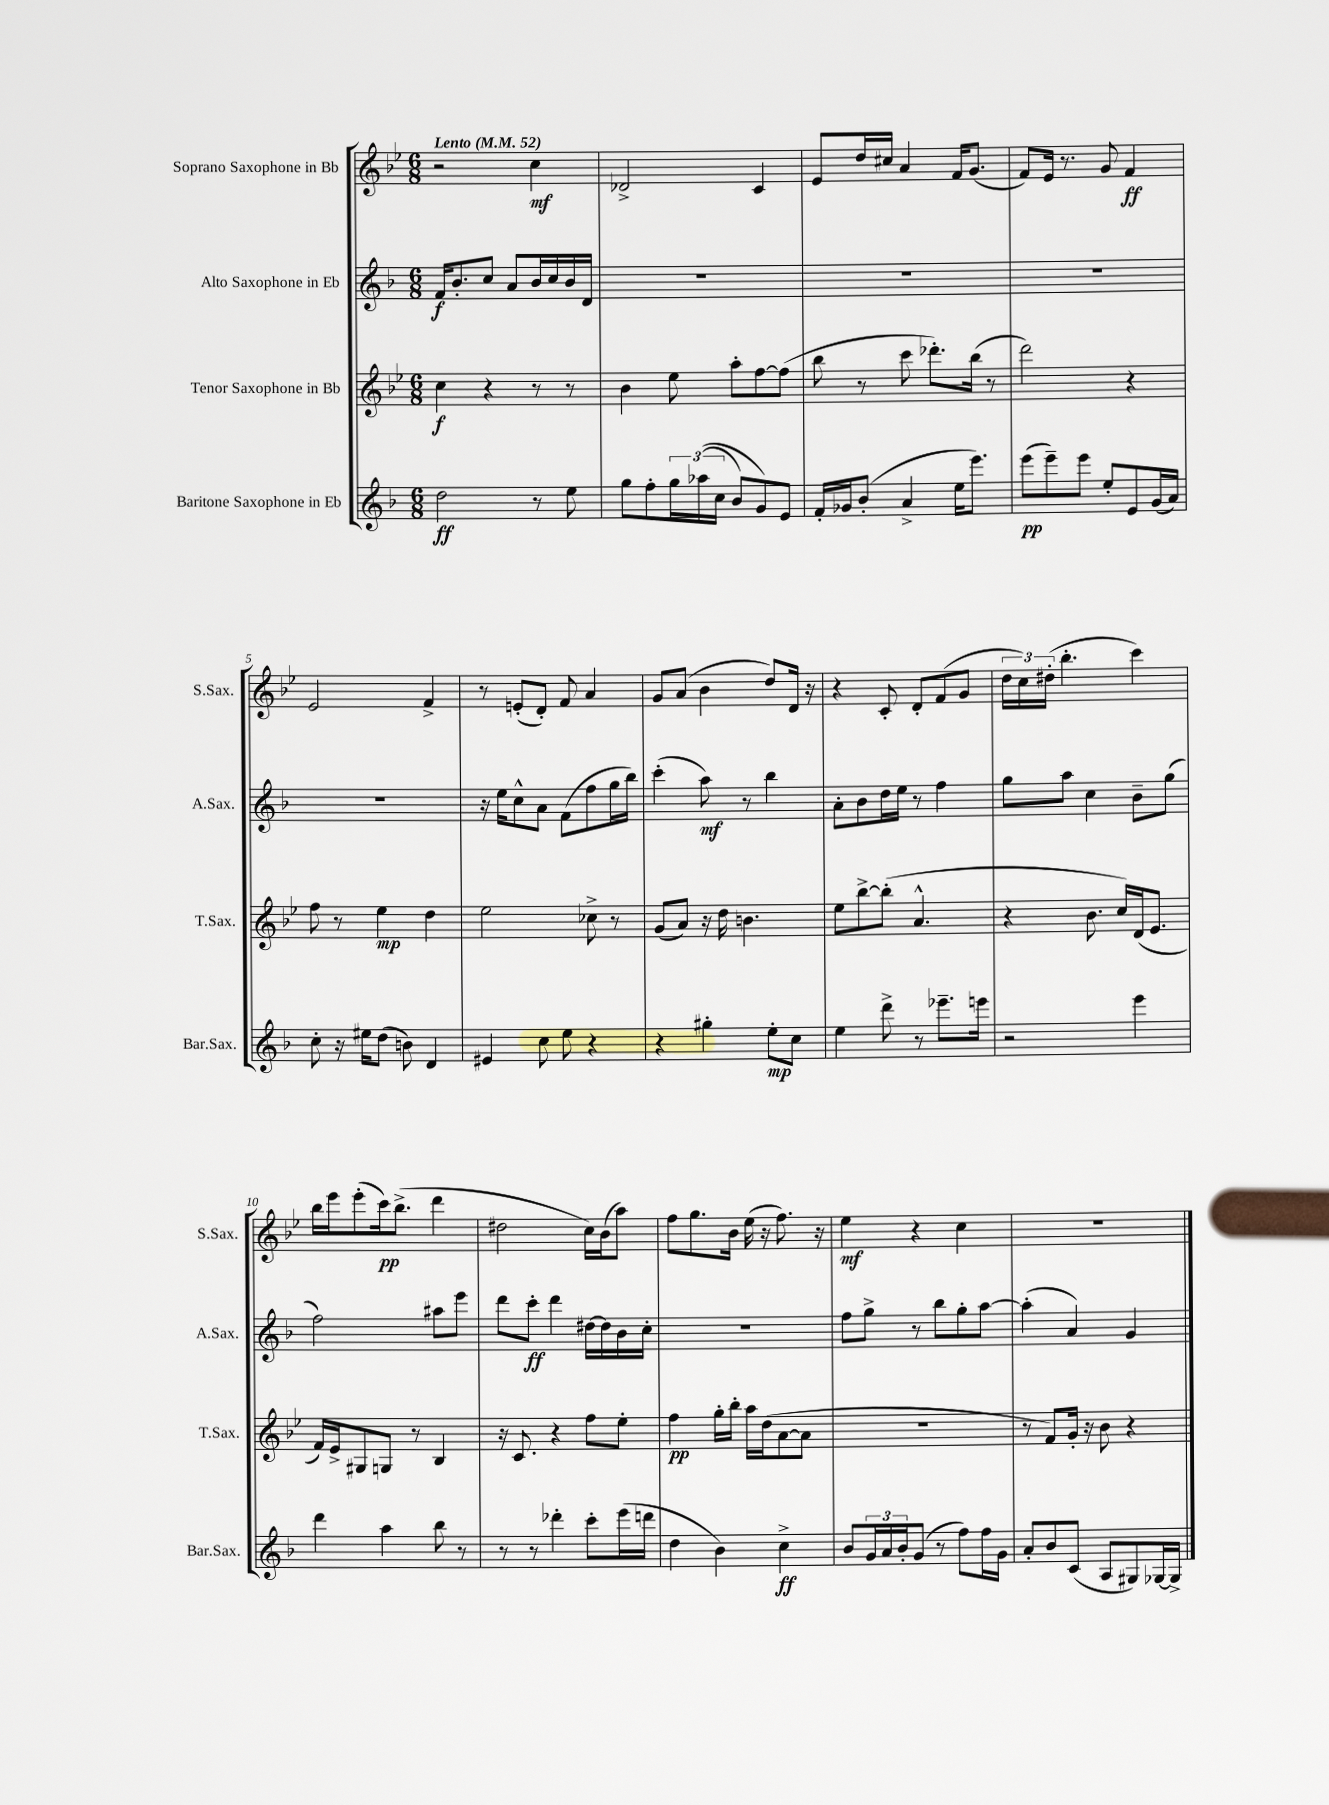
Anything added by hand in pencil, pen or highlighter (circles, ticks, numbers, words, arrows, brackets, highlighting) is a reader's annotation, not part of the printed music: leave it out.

**kern	**dynam	**kern	**dynam	**kern	**dynam	**kern	**dynam
*part4	*part4	*part3	*part3	*part2	*part2	*part1	*part1
*staff4	*staff4	*staff3	*staff3	*staff2	*staff2	*staff1	*staff1
*I"Baritone Saxophone in Eb	*	*I"Tenor Saxophone in Bb	*	*I"Alto Saxophone in Eb	*	*I"Soprano Saxophone in Bb	*
*I'Bar.Sax.	*	*I'T.Sax.	*	*I'A.Sax.	*	*I'S.Sax.	*
*clefG2	*	*clefG2	*	*clefG2	*	*clefG2	*
*k[b-]	*	*k[b-e-]	*	*k[b-]	*	*k[b-e-]	*
*M6/8	*	*M6/8	*	*M6/8	*	*M6/8	*
*MM52	*	*MM52	*	*MM52	*	*MM52	*
=1	=1	=1	=1	=1	=1	=1	=1
!	!	!	!	!	!	!LO:TX:a:B:t=Lento	!
2dd\	ff	4cc\	f	16f/KL	f	2r	.
.	.	.	.	8.b-'/	.	.	.
.	.	4r	.	8cc/J	.	.	.
.	.	.	.	8a/L	.	.	.
8r	.	8r	.	16b-/L	.	4cc\	mf
.	.	.	.	16cc/	.	.	.
8ee\	.	8r	.	16b-/	.	.	.
.	.	.	.	16d/JJ	.	.	.
=2	=2	=2	=2	=2	=2	=2	=2
8gg\L	.	4b-\	.	2.r	.	2d-X^/	.
8ff'\	.	.	.	.	.	.	.
24gg\L	.	8ee-\	.	.	.	.	.
((24aa-X\	.	.	.	.	.	.	.
24cc\JJ	.	.	.	.	.	.	.
8b-/L)	.	8aa'\L	.	.	.	.	.
8g/)	.	[8ff\	.	.	.	4c/	.
8e/J	.	(8ff\J]	.	.	.	.	.
=3	=3	=3	=3	=3	=3	=3	=3
16f'/LL	.	8bb-\	.	2.r	.	8e-/L	.
16g-X/J	.	.	.	.	.	.	.
(8b-'/J	.	8r	.	.	.	16dd/L	.
.	.	.	.	.	.	16cc#X/JJ	.
4a^/	.	8ccc\	.	.	.	4a/	.
.	.	8.ddd-X'\L)	.	.	.	.	.
16ee\KL	.	.	.	.	.	16f/KL	.
8.eee\J)	.	(16bb-\Jk	.	.	.	(8.g/J	.
.	.	8r	.	.	.	.	.
=4	=4	=4	=4	=4	=4	=4	=4
(8eee\L	pp	2ddd\)	.	2.r	.	8f/L)	.
8eee~\)	.	.	.	.	.	16e-/Jk	.
.	.	.	.	.	.	8.r	.
8eee\J	.	.	.	.	.	.	.
8ee'/L	.	.	.	.	.	8g/	.
8e/	.	4r	.	.	.	4f/	ff
(16g/L	.	.	.	.	.	.	.
16a/JJ)	.	.	.	.	.	.	.
!!LO:LB:g=z
=5	=5	=5	=5	=5	=5	=5	=5
8cc'\	.	8ff\	.	2.r	.	2e-/	.
16r	.	8r	.	.	.	.	.
16ee#X\KL	.	.	.	.	.	.	.
(8dd\J	.	4ee-\	mp	.	.	.	.
8bn\)	.	.	.	.	.	.	.
4d/	.	4dd\	.	.	.	4f^/	.
=6	=6	=6	=6	=6	=6	=6	=6
4e#X/	.	2ee-\	.	16r	.	8r	.
.	.	.	.	16ee\KL	.	.	.
.	.	.	.	8cc^^\	.	(8en'/L	.
8cc\	.	.	.	8a\J	.	8d'/J)	.
8ee\	.	.	.	(8f\L	.	8f/	.
4r	.	8cc-X^\	.	8ff\	.	4a/	.
.	.	8r	.	16gg\L	.	.	.
.	.	.	.	16bb-\JJ)	.	.	.
=7	=7	=7	=7	=7	=7	=7	=7
4r	.	(8g/L	.	(4ccc'\	.	8g/L	.
.	.	8a/J)	.	.	.	(8a/J	.
4gg#X'\	.	16r	.	8aa\)	mf	4b-\	.
.	.	16dd\	.	.	.	.	.
.	.	4.bn\	.	8r	.	.	.
8ee'\L	mp	.	.	4bb-\	.	8dd/L)	.
8cc\J	.	.	.	.	.	16d/Jk	.
.	.	.	.	.	.	16r	.
=8	=8	=8	=8	=8	=8	=8	=8
4ee\	.	8ee-\L	.	8a'\L	.	4r	.
.	.	[8bb-^\	.	8b-\	.	.	.
8ddd^\	.	(8bb-'\J]	.	16dd\L	.	8c'/	.
.	.	.	.	16ee\JJ	.	.	.
8r	.	4.a^^/	.	8r	.	8d'/L	.
8.eee-X~\L	.	.	.	4ff\	.	(8f/	.
.	.	.	.	.	.	8g/J	.
16eeen\Jk	.	.	.	.	.	.	.
=9	=9	=9	=9	=9	=9	=9	=9
2r	.	4r	.	8gg\L	.	24dd\LL	.
.	.	.	.	.	.	24cc\)	.
.	.	.	.	.	.	(24dd#X'\JJ	.
.	.	.	.	8aa\J	.	4.bb-'\	.
.	.	8.b-\	.	4cc\	.	.	.
.	.	16cc/LL)	.	.	.	.	.
4eee\	.	(16d/J	.	8b-~\L	.	4ccc\)	.
.	.	8.e-/J	.	.	.	.	.
.	.	.	.	(8gg\J	.	.	.
!!LO:LB:g=z
=10	=10	=10	=10	=10	=10	=10	=10
4ddd\	.	16f/LL)	.	2ff\)	.	16bb-\LL	.
.	.	16e-^/J	.	.	.	16eee-\J	.
.	.	8G#X/	.	.	.	(8eee-'\	.
4aa\	.	8Gn/J	.	.	.	16ccc\k)	pp
.	.	.	.	.	.	(8.bb-^\J	.
.	.	8r	.	.	.	.	.
8bb-\	.	4B-/	.	8aa#X\L	.	4ddd\	.
8r	.	.	.	8eee\J	.	.	.
=11	=11	=11	=11	=11	=11	=11	=11
8r	.	16r	.	8ddd\L	.	2dd#X\	.
.	.	8.c/	.	.	.	.	.
8r	.	.	.	8ccc'\J	ff	.	.
4ddd-X'\	.	4r	.	4ddd\	.	.	.
8ccc'\L	.	8ff\L	.	[16dd#X\LL	.	16cc\LL)	.
.	.	.	.	16dd#\]	.	(16b-\J	.
(16eee\L	.	8ee-'\J	.	16b-\	.	8aa\J)	.
16dddn\JJ	.	.	.	16cc'\JJ	.	.	.
=12	=12	=12	=12	=12	=12	=12	=12
4dd\	.	4ff\	pp	2.r	.	8ff\L	.
.	.	.	.	.	.	8.gg\	.
4b-\)	.	16gg'\LL	.	.	.	.	.
.	.	16bb-'\JJ	.	.	.	16b-\Jk	.
.	.	16aa\LL	.	.	.	(16ee-\	.
.	.	(16dd\J	.	.	.	16r	.
4cc^\	ff	[8a\	.	.	.	8.ff\)	.
.	.	8a\J]	.	.	.	.	.
.	.	.	.	.	.	16r	.
=13	=13	=13	=13	=13	=13	=13	=13
8b-/L	.	2.r	.	8ff\L	.	4ee-\	mf
24g/L	.	.	.	8gg^\J	.	.	.
24a/	.	.	.	.	.	.	.
24b-'/J	.	.	.	.	.	.	.
(8g/J	.	.	.	8r	.	4r	.
8r	.	.	.	8bb-\L	.	.	.
8ff\L)	.	.	.	8gg'\	.	4cc\	.
16ff\L	.	.	.	[8aa\J	.	.	.
16g\JJ	.	.	.	.	.	.	.
=14	=14	=14	=14	=14	=14	=14	=14
8a'/L	.	8r	.	(4aa'\]	.	2.r	.
8b-/	.	8f/L)	.	.	.	.	.
(8c/J	.	16g'/Jk	.	4a/)	.	.	.
.	.	16r	.	.	.	.	.
8A/L	.	8b-\	.	.	.	.	.
8G#X/)	.	4r	.	4g/	.	.	.
[16G-X/L	.	.	.	.	.	.	.
16G-^/JJ]	.	.	.	.	.	.	.
==	==	==	==	==	==	==	==
*-	*-	*-	*-	*-	*-	*-	*-
